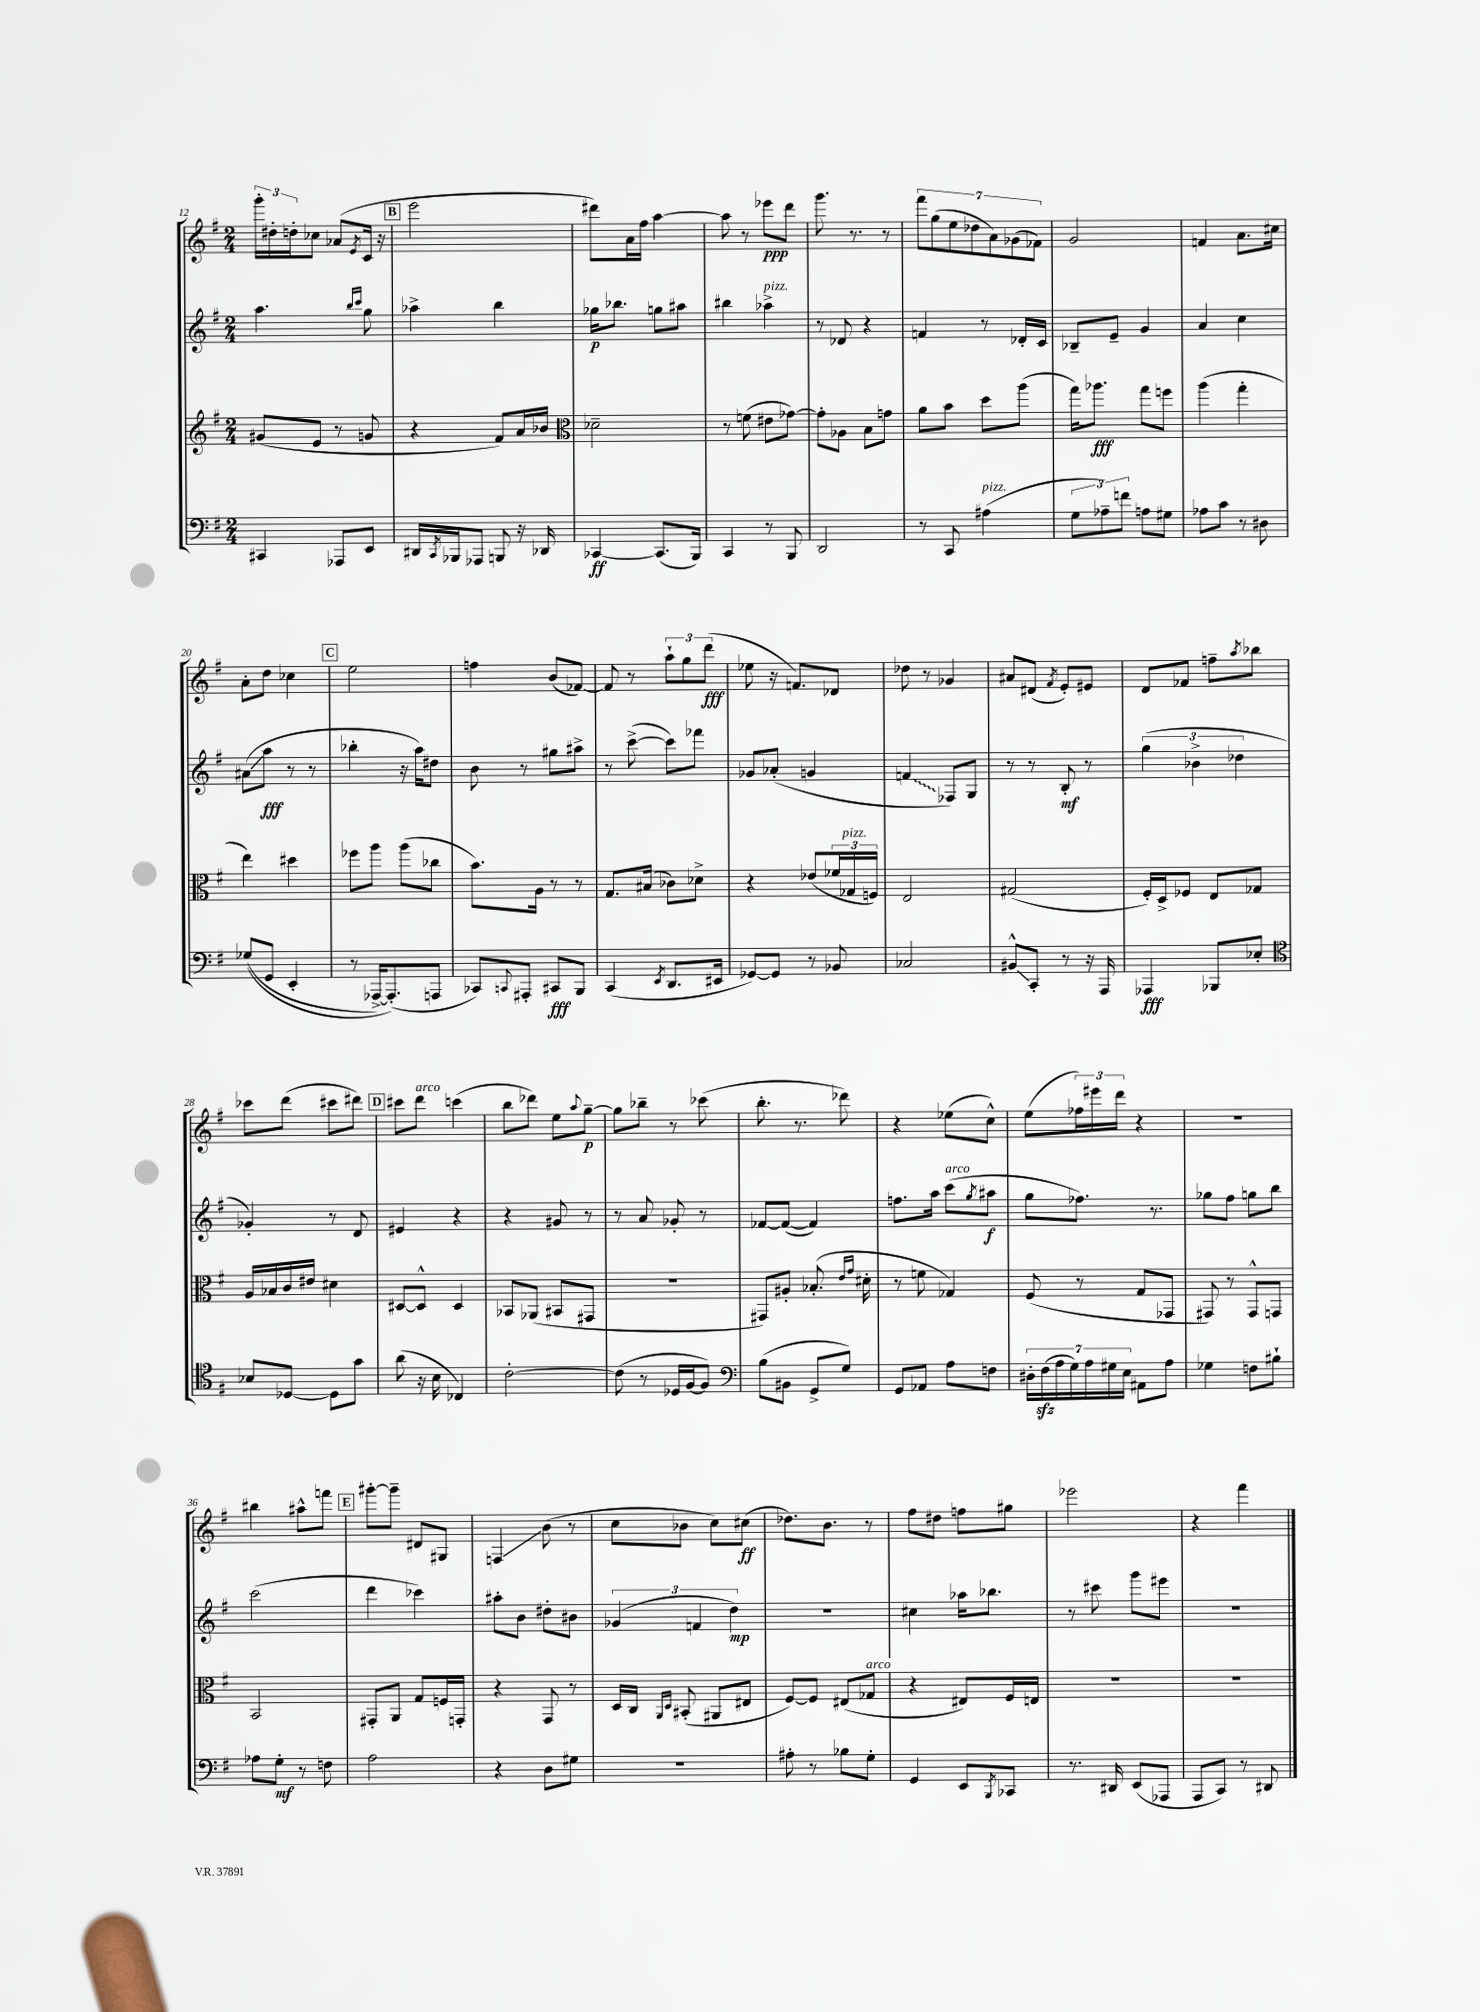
<<
\new StaffGroup <<
\new Staff = "s0" {
    \clef treble \key g \major \numericTimeSignature \time 2/4
    \tuplet 3/2 { g'''16-. dis''16-. d''16-. } ces''8 aes'8( \acciaccatura { e'8 } c'16 r16 |
    \mark \markup { \box "B" } e'''2 |
    dis'''8) a'16 fis''16 a''4~ |
    a''8 r8 ees'''8\ppp d'''8 |
    g'''8. r8. r8 |
    \tuplet 7/4 { fis'''8 g''8( e''8 des''8 a'8) ges'8( fes'8) } |
    g'2 |
    f'4 a'8. cis''16 |
    a'8-. d''8 ces''4 |
    \mark \markup { \box "C" } e''2 |
    f''4 b'8( fes'8~) |
    fes'8 r8 \tuplet 3/2 { a''8-! g''8 d'''8\fff( } |
    ees''8 r16 f'8.) des'8 |
    des''8 r8 ges'4 |
    ais'8 dis'8( \acciaccatura { fis'8 } e'8-.) eis'8 |
    d'8 fes'8 f''8-- \acciaccatura { a''8 } bes''8 |
    ces'''8 d'''8( cis'''8 dis'''8) |
    \mark \markup { \box "D" } cis'''8 d'''8^\markup { \italic "arco" } c'''4( |
    b''8 des'''8) e''8 \appoggiatura { a''8 } g''8~--\p |
    g''8 bes''8-- r8 ces'''8( |
    b''8.-. r8. des'''8) |
    r4 ees''8( c''8-^) |
    e''8( \tuplet 3/2 { fes''16) eis'''16 d'''16 } r4 |
    R2 |
    bis''4 ais''8-^ f'''8 |
    \mark \markup { \box "E" } gis'''8~-. gis'''8-- dis'8 gis8 |
    f4\glissando b'8( r8 |
    c''8 bes'8 c''8) cis''8\ff( |
    des''8.) b'8. r8 |
    fis''8 dis''8 f''8 gis''8 |
    ees'''2 |
    r4 fis'''4 \bar "|." |
}
\new Staff = "s1" {
    \clef treble \key g \major \numericTimeSignature \time 2/4
    a''4. \grace { b''16 c'''16 } g''8 |
    \mark \markup { \box "B" } aes''4-> b''4 |
    ges''16\p bes''8. g''8 ais''8 |
    bis''4 aes''4->^\markup { \italic "pizz." } |
    r8 des'8 r4 |
    f'4 r8 des'16-. c'16 |
    bes8-- e'8-- g'4 |
    a'4 c''4 |
    ais'8\glissando( a''8\fff r8 r8 |
    \mark \markup { \box "C" } bes''4-. r16 a''16) dis''8 |
    b'8 r8 gis''8 ais''8-> |
    r8 c'''8~->( c'''8) fes'''8 |
    ges'8 aes'8-.( g'4 |
    \once \override Glissando.style = #'zigzag f'4\glissando fes8) g8 |
    r8 r8 b8-.\mf r8 |
    \tuplet 3/2 { g''4( bes'4-> des''4 } |
    ges'4-.) r8 d'8 |
    \mark \markup { \box "D" } eis'4 r4 |
    r4 gis'8 r8 |
    r8 a'8 ges'8-. r8 |
    fes'8~ fes'8~( fes'4) |
    f''8. a''16 c'''8^\markup { \italic "arco" }( \acciaccatura { g''8 } ais''8\f |
    g''8 fes''8.) r8. |
    ges''8 fis''8 g''8 b''8 |
    c'''2( |
    \mark \markup { \box "E" } d'''4 ces'''4) |
    ais''8-. b'8 dis''8-. bis'8 |
    \tuplet 3/2 { ges'4( f'4 d''4\mp) } |
    R2 |
    cis''4 aes''16 bes''8. |
    r8 cis'''8 g'''8 eis'''8 |
    R2 \bar "|." |
}
\new Staff = "s2" {
    \clef treble \key g \major \numericTimeSignature \time 2/4
    gis'8( e'8 r8 g'8 |
    \mark \markup { \box "B" } r4 fis'8) a'16 bes'16 |
    \clef alto des'2-- |
    r8 f'8( eis'8 ges'8~) |
    ges'8-. aes8 b8 g'8 |
    a'8 b'8 d''8 a''8( |
    g''16) aes''8.\fff g''8 f''8 |
    a''4( g''4-. |
    e''4) dis''4 |
    \mark \markup { \box "C" } fes''8 a''8 a''8( ces''8 |
    b'8.) a16 r8 r8 |
    g8. bis16( ces'8) des'8-> |
    r4 ees'8( \tuplet 3/2 { fes'16 ges16^\markup { \italic "pizz." } f16) } |
    e2 |
    gis2( |
    fis16-.) d16-> fes8 e8 ges8 |
    a16 bes16 c'16 eis'16 dis'4 |
    \mark \markup { \box "D" } dis8~ dis8-^ dis4 |
    bes,8 aes,8( bis,8 gis,8 |
    r2 |
    gis,8) ais8-. bes8.-.( \grace { e'16 g'16 } dis'16-. |
    r8 f'8 ges4) |
    fis8( r8 g8 ges,8 |
    gis,8) r8 gis,8-^ g,8 |
    b,2 |
    \mark \markup { \box "E" } gis,8-. a,8 g8 f16 g,16-. |
    r4 g,8 r8 |
    d16 c16 \grace { a,16 d16 } bis,8-.( ais,8 eis8 |
    fis8~) fis8 eis8( ges8^\markup { \italic "arco" } |
    r4 eis8) fis16 e16 |
    R2 |
    R2 \bar "|." |
}
\new Staff = "s3" {
    \clef bass \key g \major \numericTimeSignature \time 2/4
    cis,4 aes,,8 e,8 |
    \mark \markup { \box "B" } dis,16 \acciaccatura { c,8 } bes,,16 aes,,8 b,,8 r16 des,16 |
    ces,4~\ff ces,8.( b,,16) |
    c,4 r8 b,,8 |
    d,2 |
    r8 c,8 ais4^\markup { \italic "pizz." }( |
    \tuplet 3/2 { g8 aes8--) f'8 } a8 gis8 |
    aes8 c'8 r8 dis8 |
    ges8(\( g,8 e,4-. |
    \mark \markup { \box "C" } r8 aes,,16~->) aes,,8.-.(\) a,,8 |
    ces,8) \appoggiatura { c,8 } ais,,8-. cis,8\fff b,,8 |
    c,4( \acciaccatura { e,8 } d,8. eis,16 |
    ges,8~) ges,8 r8 bes,8 |
    ces2 |
    bis,8-^\glissando c,8-. r8 r16 a,,16 |
    aes,,4\fff bes,,8 ees8-. |
    \clef tenor bes8 des8~ des8 g'8 |
    \mark \markup { \box "D" } a'8( r16 b16 ces4) |
    c'2~-. |
    c'8( r8 des16 fis16~ fis8) |
    \clef bass b8( bis,8 g,8-> g8) |
    g,8 aes,8 a8 f8 |
    \tuplet 7/4 { dis16-. fis16\sfz( a16 g16) a16 gis16 e16 } ais,8 a8 |
    ges4 f8 bis8-! |
    aes8 g8-.\mf r8 f8 |
    \mark \markup { \box "E" } a2 |
    r4 d8 gis8 |
    r2 |
    ais8-. r8 bes8 g8-. |
    g,4 e,8 \acciaccatura { b,,8 } ces,8 |
    r8. dis,16 e,8( aes,,8 |
    a,,8 c,8) r8 dis,8 \bar "|." |
}
>>
>>
\layout { \context { \Score currentBarNumber = #12 } }
